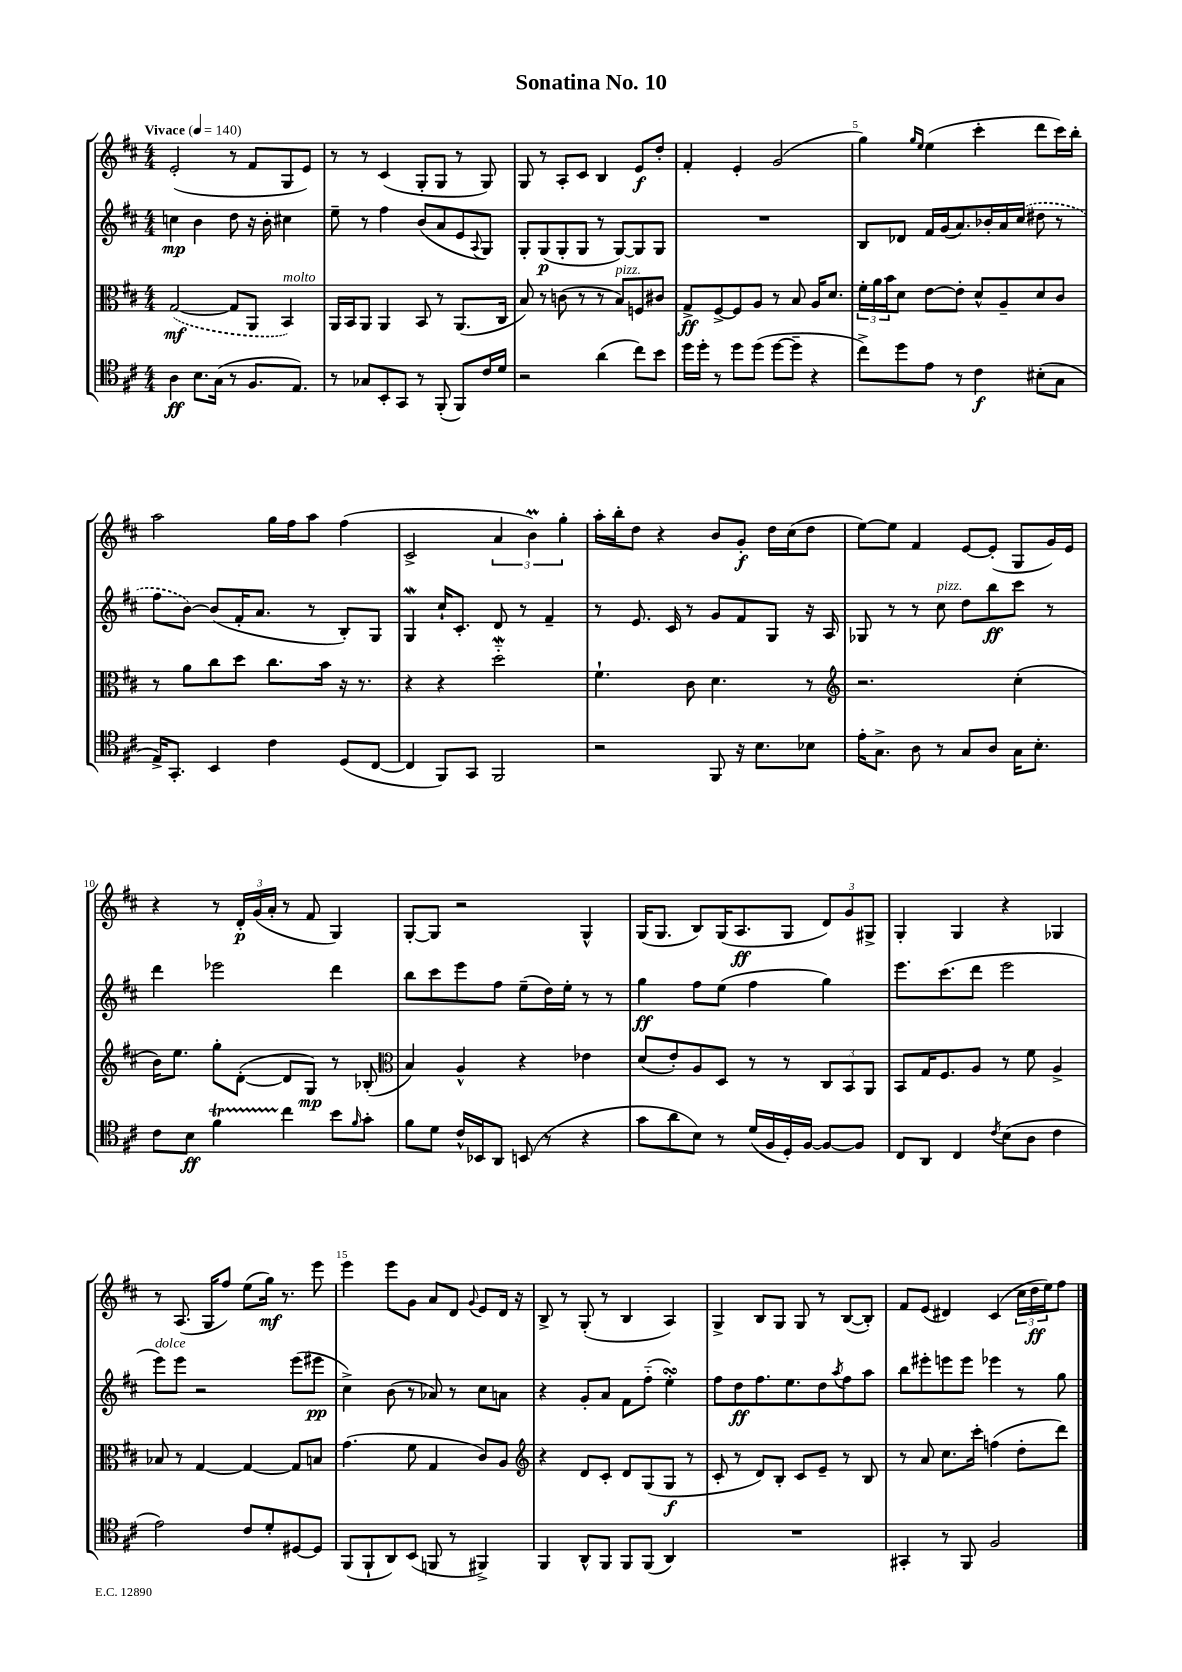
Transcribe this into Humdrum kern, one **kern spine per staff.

**kern	**kern	**kern	**kern
*staff4	*staff3	*staff2	*staff1
*clefC4	*clefC3	*clefG2	*clefG2
*k[f#c#]	*k[f#c#]	*k[f#c#]	*k[f#c#]
*M4/4	*M4/4	*M4/4	*M4/4
*MM140	*MM140	*MM140	*MM140
4A\	([2G/	4cc\	(2e'/
8.B\L	.	4b\	.
(16G\Jk	.	.	.
8r	8G/]L	8dd\	8r
8.F#/L	8AA/J	16r	8f#/L
.	.	16b'\	.
.	4BB/)	4cc#\	8G/
8.E/J)	.	.	.
.	.	.	8e/J)
=	=	=	=
8r	16AA/LL	8ee~\	8r
.	16BB/J	.	.
8G-/L	8AA/J	8r	8r
8BB'/	4AA/	4ff#\	(4c#/
8GG/J	.	.	.
8r	8BB/	(8b/L	8G'/L
(8FF#'/	8r	8a/	8G/J
8FF#/L)	(8.AA/L	8e/	8r
.	.	8qqA/	.
16c#/L	.	8G/J)	8G/)
16d/JJ	16C#/Jk	.	.
=	=	=	=
2r	8B/)	8G'/L	8G/
.	8r	(8G/	8r
.	(8c\	8G'/	8A'/L
.	8r	8G/J	8c#/J
(4a\	8r	8r	4B/
.	8B/L)	[8G/L)	.
8cc#\L)	8F/	8G/]	8e/L
8b\J	8c#/J	8G/J	8dd'/J
=	=	=	=
16dd\LL	8G^/L	1r	4f#'/
16dd'\JJ	.	.	.
8r	[8F#^/	.	.
8dd\L	8F#/]	.	4e'/
(8dd\J	8A/J	.	.
[8dd\L	8r	.	(2g/
8dd~\]J	8B/	.	.
4r	16A/LK	.	.
.	8.d/J	.	.
=	=	=	=
8cc#^\L)	24f#'\LL	8B/L	4gg\)
.	24a\	.	.
.	24b\J	.	.
8dd\	8d\J	8d-/J	.
.	.	.	16qqgg/LL
.	.	.	16qqee/JJ
8e\J	[8e\L	16f#/LL	(4ee\
.	.	(16g/J	.
8r	8e'\]J	8.a/)	.
4c#\	8d^^/L	.	4ccc#'\
.	.	16b-'/L	.
.	8A~/	16a/	.
.	.	(16cc#/JJ	.
(8B#'\L	8d/	8dd#\	8ddd\L
8G\J	8c#/J	8r	16ccc#\L)
.	.	.	16bb'\JJ
=	=	=	=
16E^/LK)	8r	8ff#\L	2aa\
8.GG'/J	.	.	.
.	8a\L	[8b\J)	.
4BB/	8cc#\	(8b/]L	.
.	8dd\J	16f#'/K	.
.	.	8.a/J	.
4c#\	8.cc#\L	.	16gg\LL
.	.	.	16ff#\J
.	.	8r	8aa\J
.	16b\Jk	.	.
(8D/L	16r	8B'/L)	(4ff#\
.	8.r	.	.
[8C#/J	.	8G/J	.
=	=	=	=
4C#/]	4r	4G/	2c#^/
8FF#/L)	4r	16cc#`/LK	.
.	.	8.c#'/J	.
8GG/J	.	.	.
2FF#/	2dd'~\	8d/	6a/
.	.	8r	.
.	.	.	6b\)
.	.	4f#~/	.
.	.	.	6gg'\
=	=	=	=
2r	4.f#`\	8r	16aa'\LL
.	.	.	16bb'\J
.	.	8.e/	8dd\J
.	.	.	4r
.	.	16c#/	.
.	8c#\	8r	.
8FF#/	4.d\	8g/L	8b/L
16r	.	8f#/	8g'/J
8.B\L	.	.	.
.	.	8G/J	16dd\LL
.	.	.	(16cc#\J
8B-\J	8r	16r	8dd\J
.	.	16A/	.
=	=	=	=
*	*clefG2	*	*
16e'\LK	2.r	8G-/	[8ee\L)
8.G^\J	.	.	.
.	.	8r	8ee\]J
8A\	.	8r	4f#/
8r	.	8cc#\	.
8G/L	.	8dd\L	[8e/L
8A/J	.	8bb\	(8e'/]J
16G\LK	(4cc#'\	8ccc#\J	8G/L
8.B'\J	.	.	.
.	.	8r	16g/L)
.	.	.	16e/JJ
=	=	=	=
8c#\L	16b\LK)	4ddd\	4r
.	8.ee\J	.	.
8B\J	.	.	.
4f#\	8gg'\L	2eee-\	8r
.	([8d'\J	.	24d'/LL
.	.	.	(24g/
.	.	.	24a'/JJ
4cc#\	8d/]L	.	8r
.	8G/J)	.	8f#/
8b\L	8r	4ddd\	4G/)
16qqf#/	.	.	.
8g'\J	(8B-'/	.	.
=	=	=	=
*	*clefC3	*	*
8f#\L	4B/)	8bb\L	[8G'/L
8d\J	.	8ccc#\	8G/]J
16c#^^/LL	4A^^/	8eee\	2r
16BB-/J	.	.	.
8AA/J	.	8ff#\J	.
(8BB/	4r	(8ee~\L	.
8r	.	16dd\L)	.
.	.	16ee'\JJ	.
4r	4e-\	8r	4G^^/
.	.	8r	.
=	=	=	=
8g\L	(8d/L	4gg\	(16G/LK
.	.	.	8.G/J
8a\	8e'/)	.	.
8B\J)	8A/	8ff#\L	8B/L)
8r	8D/J	(8ee\J	(16G/K
.	.	.	8.A/
(16d/LL	8r	4ff#\	.
16F#/	.	.	.
16D'/)	8r	.	8G/J
[16F#/JJ	.	.	.
8F#/_L	12C#/L	4gg\)	12d/L)
.	12BB/	.	12g/
8F#/]J	.	.	.
.	12AA/J	.	12G#^/J
=	=	=	=
8C#/L	8BB/L	8.eee\L	4G'/
8AA/J	16G/K	.	.
.	8.F#/	(8.ccc#\	.
4C#/	.	.	4G/
.	8A/J	8ddd\J	.
8qc#/	.	.	.
(8B\L	8r	2eee\	4r
8A\J	8f#\	.	.
4c#\	4A^/	.	4G-/
=	=	=	=
2e\)	8B-/	8eee\L)	8r
.	8r	8eee\J	(8.A/
.	[4G/	2r	.
.	.	.	16G/LK
.	.	.	8ff#/J)
8c#/L	4G/_	.	(8ee\L
8d'/	.	.	16gg\Jk)
.	.	.	8.r
[8D#/	8G/]L	(8eee\L	.
8D#/]J	8B/J	8eee#\J	8eee\
=	=	=	=
(8FF#/L	(4.g\	4cc#^\)	4eee\
8FF#`/	.	.	.
8AA/)	.	(8b\	8eee\L
(8BB/J	8f#\	8r	8g\J
8FF/	4G/	8a-/)	8a/L
8r	.	8r	8d/J
.	.	.	8qqg/
4FF#^/)	8c#/L)	8cc#\L	8e/L
.	8A/J	8a\J	16d/Jk
.	.	.	16r
=	=	=	=
*	*clefG2	*	*
4FF#/	4r	4r	8B^/
.	.	.	8r
8AA^^/L	8d/L	8g'/L	(8G'/
8FF#/J	8c#'/J	8a/J	8r
8FF#/L	8d/L	8f#\L	4B/
(8FF#/J	(8G/	(8ff#'~\J	.
4AA/)	8G/J	4ee'\)	4A/)
.	8r	.	.
=	=	=	=
1r	8c#'/	8ff#\L	4G^/
.	8r	8dd\	.
.	8d/L)	8.ff#\	8B/L
.	8B'/J	.	8G/J
.	.	8.ee\	.
.	8c#/L	.	8G/
.	8e~/J	8dd\	8r
.	.	8qaa/	.
.	8r	8ff#\	([8B/L
.	8B/	8aa\J	8B'/]J)
=	=	=	=
4GG#'/	8r	8bb\L	8f#/L
.	8a/	8eee#'\	(8e/J
8r	8.cc#\L	8eee\	4d#/)
8FF#/	.	8eee\J	.
.	16ccc#'\Jk	.	.
2F#/	(4ff\	4eee-\	(4c#/
.	8dd'\L	8r	24cc#\LL
.	.	.	24dd\
.	.	.	24ee\J)
.	8ddd\J)	8gg\	8ff#\J
==	==	==	==
*-	*-	*-	*-
